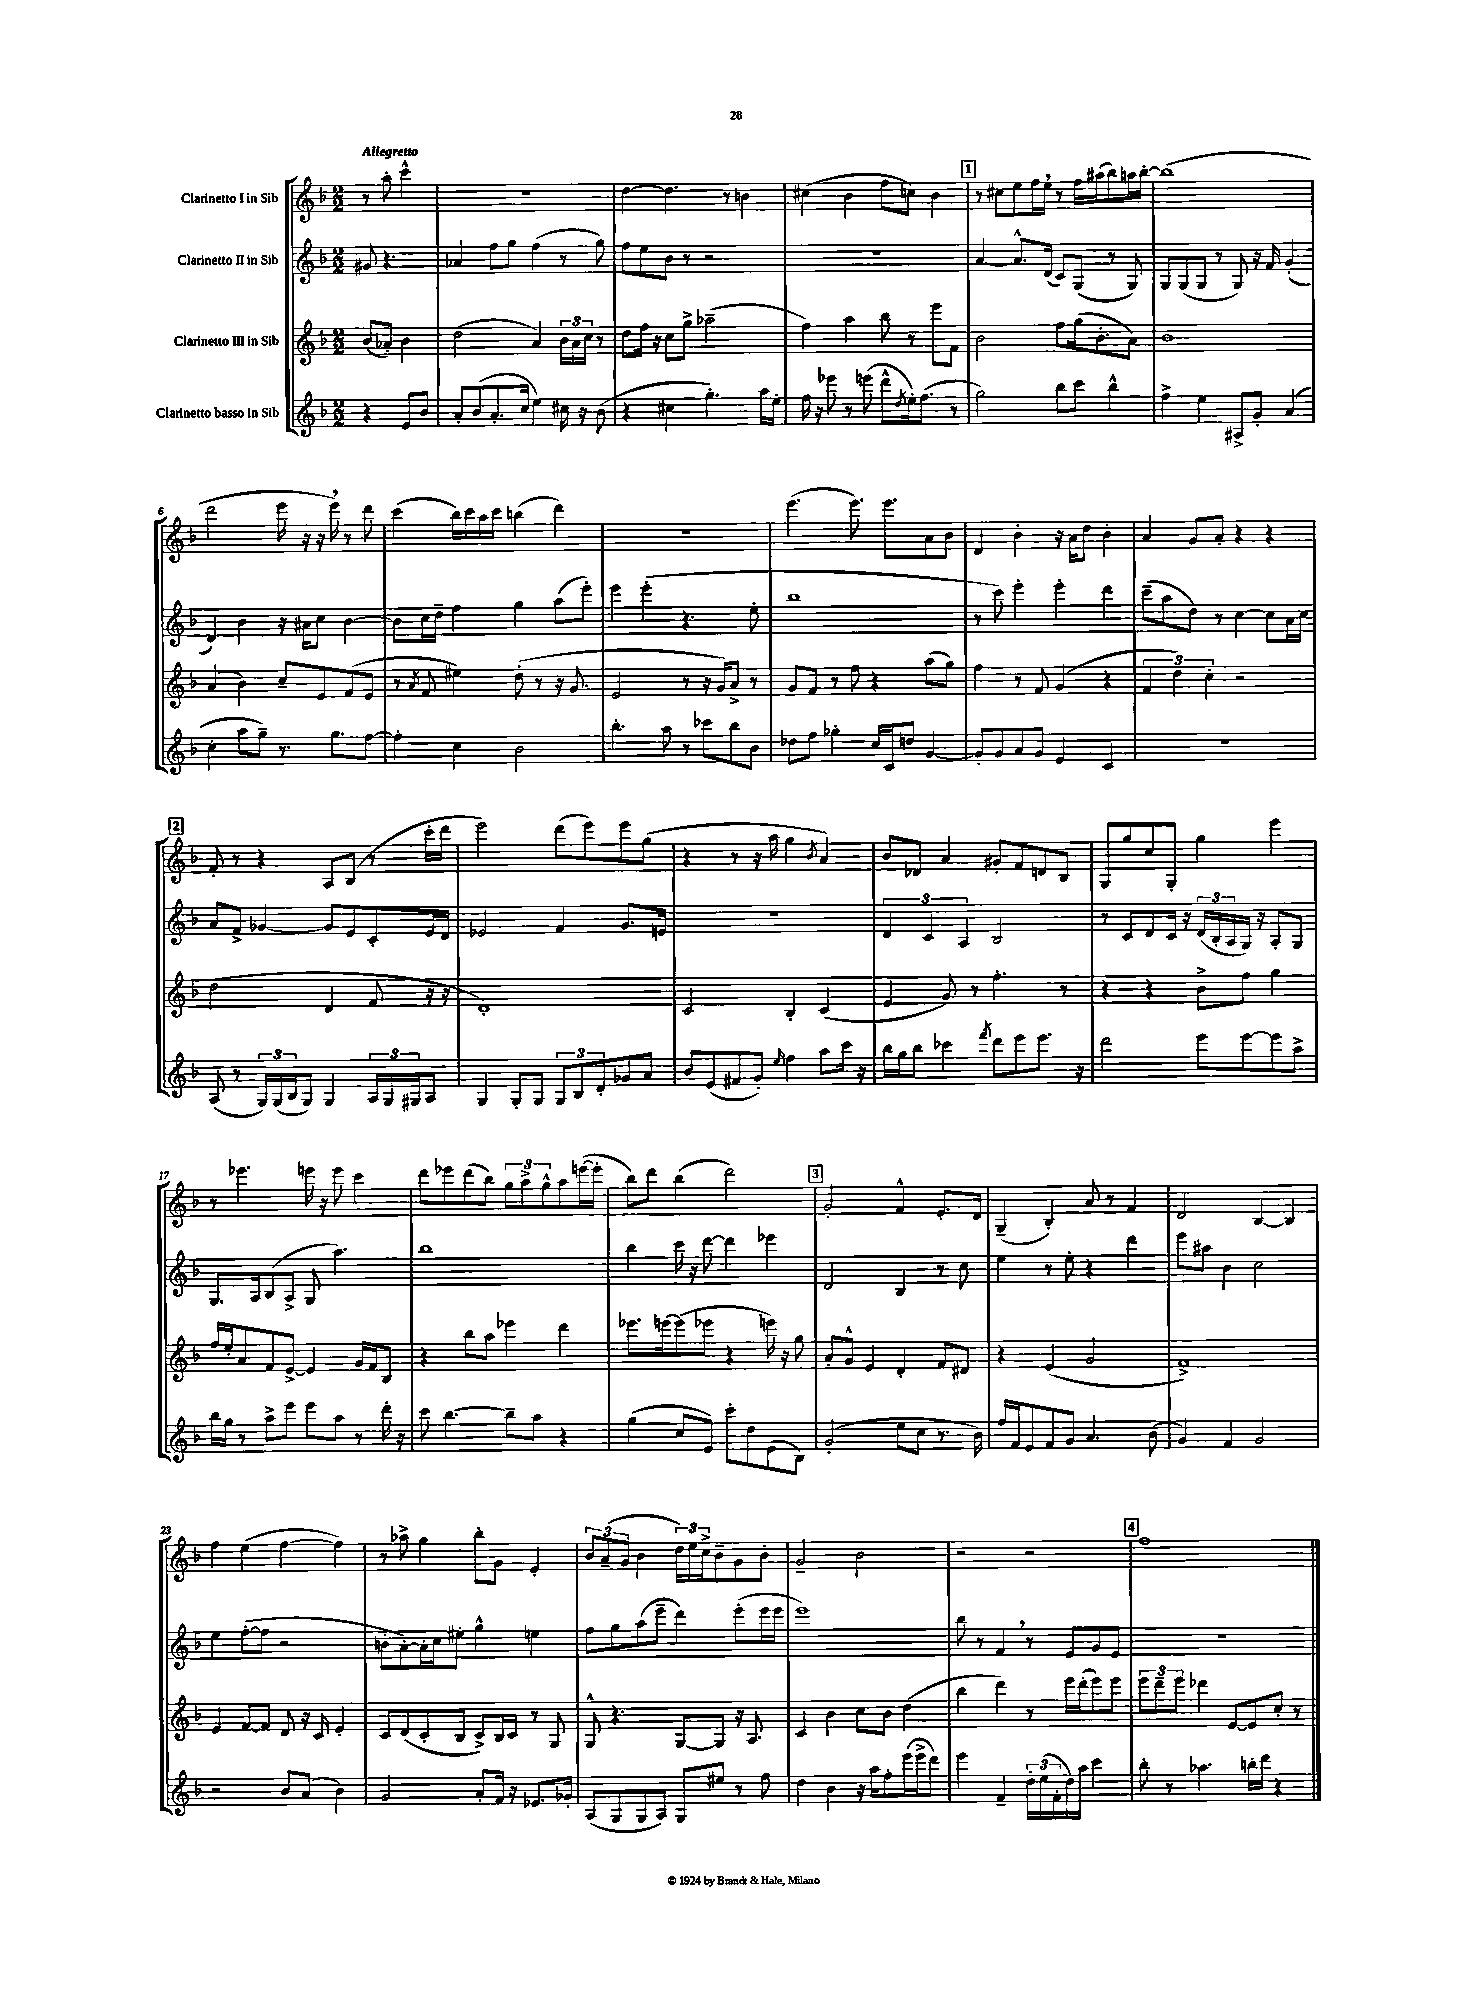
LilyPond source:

<<
\new StaffGroup <<
\new Staff = "s0" \with { instrumentName = "Clarinetto I in Sib" } {
    \clef treble \key f \major \numericTimeSignature \time 2/2 \partial 2 \tempo "Allegretto"
    r8 a''8-. c'''4-^ |
    r1 |
    d''4~ d''4. r8 b'4 |
    cis''4( bes'4 f''8 c''8) bes'4 |
    \mark \markup { \box "1" } r8 cis''8 e''8 f''16 e''16 \breathe r8 f''16 ais''16( bes''8) a''16 bes''16~-. |
    bes''1( |
    d'''2 e'''16 r16 r16 e'''16) \breathe r8 d'''8 |
    c'''4( bes''16) c'''16 a''16 c'''16 b''4( d'''4) |
    r1 |
    e'''4.( e'''8.) e'''8. a'8 bes'8 |
    d'4 bes'4-. r16 a'16 d''8 bes'4-. |
    a'4 g'8 a'8-. r4 r4 |
    \mark \markup { \box "2" } f'8-. r8 r4 a8 bes8( r8 c'''16-. d'''16 |
    e'''2) d'''8( e'''8) e'''8 g''8( |
    r4 r8 r16 a''16 g''4 \acciaccatura { bes'8 } a'4) |
    bes'8 des'8 a'4 gis'8-. f'8 d'8 bes8 |
    g8 g''8 c''8 g8-. g''4 e'''4 |
    r8 ees'''4. e'''16 r16 e'''8 c'''4 |
    d'''8 ees'''8 d'''8( bes''8) \tuplet 3/2 { g''8 a''8-> g''8-^ } a''8 e'''16~( e'''16-. |
    bes''8) d'''8 bes''4( d'''2) |
    \mark \markup { \box "3" } g'2-. f'4-^ e'8.-. d'16 |
    g4--( bes4-.) a'8 r8 f'4 |
    d'2 bes4~ bes4 |
    f''4 e''4( f''4~ f''4) |
    r8 aes''8-> g''4 bes''8-. g'8 e'4-. |
    \tuplet 3/2 { bes'8 a'8--( g'8 } bes'4 \tuplet 3/2 { d''16) e''16 c''16-> } bes'8-- g'8 bes'8-. |
    g'2-- bes'2 |
    r2 r2 |
    \mark \markup { \box "4" } f''1 \bar "|." |
}
\new Staff = "s1" \with { instrumentName = "Clarinetto II in Sib" } {
    \clef treble \key f \major \numericTimeSignature \time 2/2 \partial 2
    gis'8 r4. |
    aes'4 f''8 g''8 f''4( r8 g''8) |
    f''8 e''8 bes'8 r8 r2 |
    R1 |
    \mark \markup { \box "1" } a'4~ a'8.-^ d'16( c'8) g8( r8 g8) |
    g8 g8( g8 r8 g8) r16 f'16 g'4-.( |
    d'4) bes'4 r16 ais'16 c''8 bes'4~ |
    bes'8 c''16 d''16-- f''4 g''4 a''8( e'''8-.) |
    e'''4 e'''4-.( r4. e''8-. |
    bes''1 |
    r8 c'''8) e'''4-. e'''4-. d'''4 |
    c'''8--( a''8 d''8) r8 c''4~ c''8 a'16 c''16 |
    \mark \markup { \box "2" } a'8 f'8-> ges'4~ ges'8 e'8 c'8-. e'16 d'16 |
    ees'2 f'4 g'8. e'16 |
    R1 |
    \tuplet 3/2 { d'4 c'4 a4 } bes2 |
    r8 c'8 d'8 c'16 r16 \tuplet 3/2 { d'16( bes16-. a16 } g16) r16 a8-. g8 |
    g8. a16 bes8( a8-> g8 a''4.) |
    bes''1 |
    bes''4 c'''16 r16 d'''8~ d'''4 ees'''4 |
    \mark \markup { \box "3" } d'2 bes4 r8 c''8 |
    e''4 r8 e''8-. r4 d'''4 |
    e'''8 ais''8 bes'4 c''2 |
    e''4 f''8~-.( f''8 r2 |
    b'8-. a'8~-.) a'16-. c''16 eis''8-. g''4-^ e''4 |
    f''8 g''8 a''8( e'''8-- d'''4) e'''8-.( e'''16 e'''16 |
    e'''1) |
    bes''8 r8 f'4 \breathe r8 e'8 g'8 e'8 |
    \mark \markup { \box "4" } R1 \bar "|." |
}
\new Staff = "s2" \with { instrumentName = "Clarinetto III in Sib" } {
    \clef treble \key f \major \numericTimeSignature \time 2/2 \partial 2
    bes'8( aes'8-.) bes'4 |
    d''2( a'4) \tuplet 3/2 { bes'16 a'16 c''16 } r8 |
    d''8 f''16 r16 c''8 g''8-> aes''2--( |
    f''4) a''4 bes''8 r8 e'''8 f'8 |
    \mark \markup { \box "1" } bes'2 f''8 g''16( bes'8.-. a'8) |
    bes'1 |
    a'4( bes'4) c''8-- e'8 f'8( e'8 |
    r8 \acciaccatura { a'8 } f'8 eis''4) d''8-.( r8 r16 g'8. |
    e'2 r8 r16 g'16) a'8-> r8 |
    g'8 f'8 r8 f''8 r4 a''8( g''8) |
    f''4 r8 f'8 g'4( r4 |
    \tuplet 3/2 { f'4 d''4) c''4-. } r2 |
    \mark \markup { \box "2" } d''2( d'4 f'8 r16 r16 |
    d'1-.) |
    c'2 bes4-. c'4( |
    e'4 g'8) r8 f''4.-. r8 |
    r4 r4 bes'8-> f''8 g''4 |
    f''16 e''16-. a'8 f'8 e'8~-> e'4 g'16 f'16 bes8 |
    r4 bes''8 a''8 ees'''4 d'''4 |
    ees'''8. e'''16~ e'''8( ees'''8 r4 e'''16) r16 g''8 |
    \mark \markup { \box "3" } a'8-. g'8-^ e'4 d'4-. f'8 dis'8 |
    r4 e'4( g'2 |
    f'1->) |
    e'4 f'8~ f'8 d'8 r16 c'16 e'4-. |
    c'8 d'8( c'8-. bes8 c'8->) bes16 c'16 r8 g8 |
    g8-^ r4. g8~ g8 r16 a8. |
    c'4 bes'4 c''8 bes'8 d''4( |
    bes''4 d'''4) r8 e'''16 d'''16-.( e'''8) e'''8 |
    \mark \markup { \box "4" } \tuplet 3/2 { e'''8 d'''8-- e'''8 } des'''4 e'8~ e'8 c''8-. r8 \bar "|." |
}
\new Staff = "s3" \with { instrumentName = "Clarinetto basso in Sib" } {
    \clef treble \key f \major \numericTimeSignature \time 2/2 \partial 2
    r4 e'8 bes'8 |
    a'8-. bes'8( a'8.-. c''16 e''4) cis''16 r16 bes'8( |
    r4 cis''4 g''4.-.) a''16 e''16-. |
    f''16 r16 ees'''8 r8 e'''8( d'''8-^ \acciaccatura { d''8 } e''16-.) f''8.( r8 |
    \mark \markup { \box "1" } g''2) bes''8 c'''8 bes''4-^ |
    f''4-> e''4 ais8-> g'8-. a'4( |
    c''4-. a''8 g''8--) r8. g''8. f''8~ |
    f''4-. c''4 bes'2 |
    bes''4.-. a''8 r8 ces'''8 bes''8 bes'8 |
    des''8 f''8 ges''4-. c''16 c'16 d''8 g'4~ |
    g'8-. g'8 a'8 g'8 e'4 c'4 |
    R1 |
    \mark \markup { \box "2" } a8( r8 \tuplet 3/2 { g16) g16( bes16 } g8) g4 \tuplet 3/2 { a16 g16 gis16 } a8 |
    g4 g8-. g8 \tuplet 3/2 { g8 bes8 d'8-. } ges'8 a'8 |
    bes'8 e'8( fis'8 g'8-.) \grace { e''16 } f''4 a''8 c'''16 r16 |
    bes''16 g''16 bes''8 ces'''4 \acciaccatura { f'''8 } d'''8 e'''8 e'''8. r16 |
    d'''2 e'''8 e'''8~ e'''8 a''8-> |
    bes''16 g''16 r8 a''8-> e'''8 e'''8 a''8 r8 d'''16-. r16 |
    c'''8 bes''4.~ bes''8-- a''8 r4 |
    g''4( c''8 e'8) c'''8-. d''8 e'8( bes8) |
    \mark \markup { \box "3" } g'2-.( e''8 c''8 r8. bes'16) |
    f''16 f'16 e'8 f'8 g'8 a'4. bes'8( |
    g'4) f'4 g'2 |
    r2 bes'8 a'8( bes'4) |
    g'2 a'8-. f'16 r16 ees'8. ges'16-. |
    a8( g8 g8 a8) g8 eis''8 r8 f''8 |
    d''4 bes'4 r16 a''16 f''8-. e'''16( e'''16-> d'''8) |
    e'''4 f'4-- \tuplet 3/2 { d''16-. e''16( f'16-. } d''16) a''16 c'''4 |
    \mark \markup { \box "4" } bes''8-. r8 aes''4. b''16-. d'''16 r4 \bar "|." |
}
>>
>>
